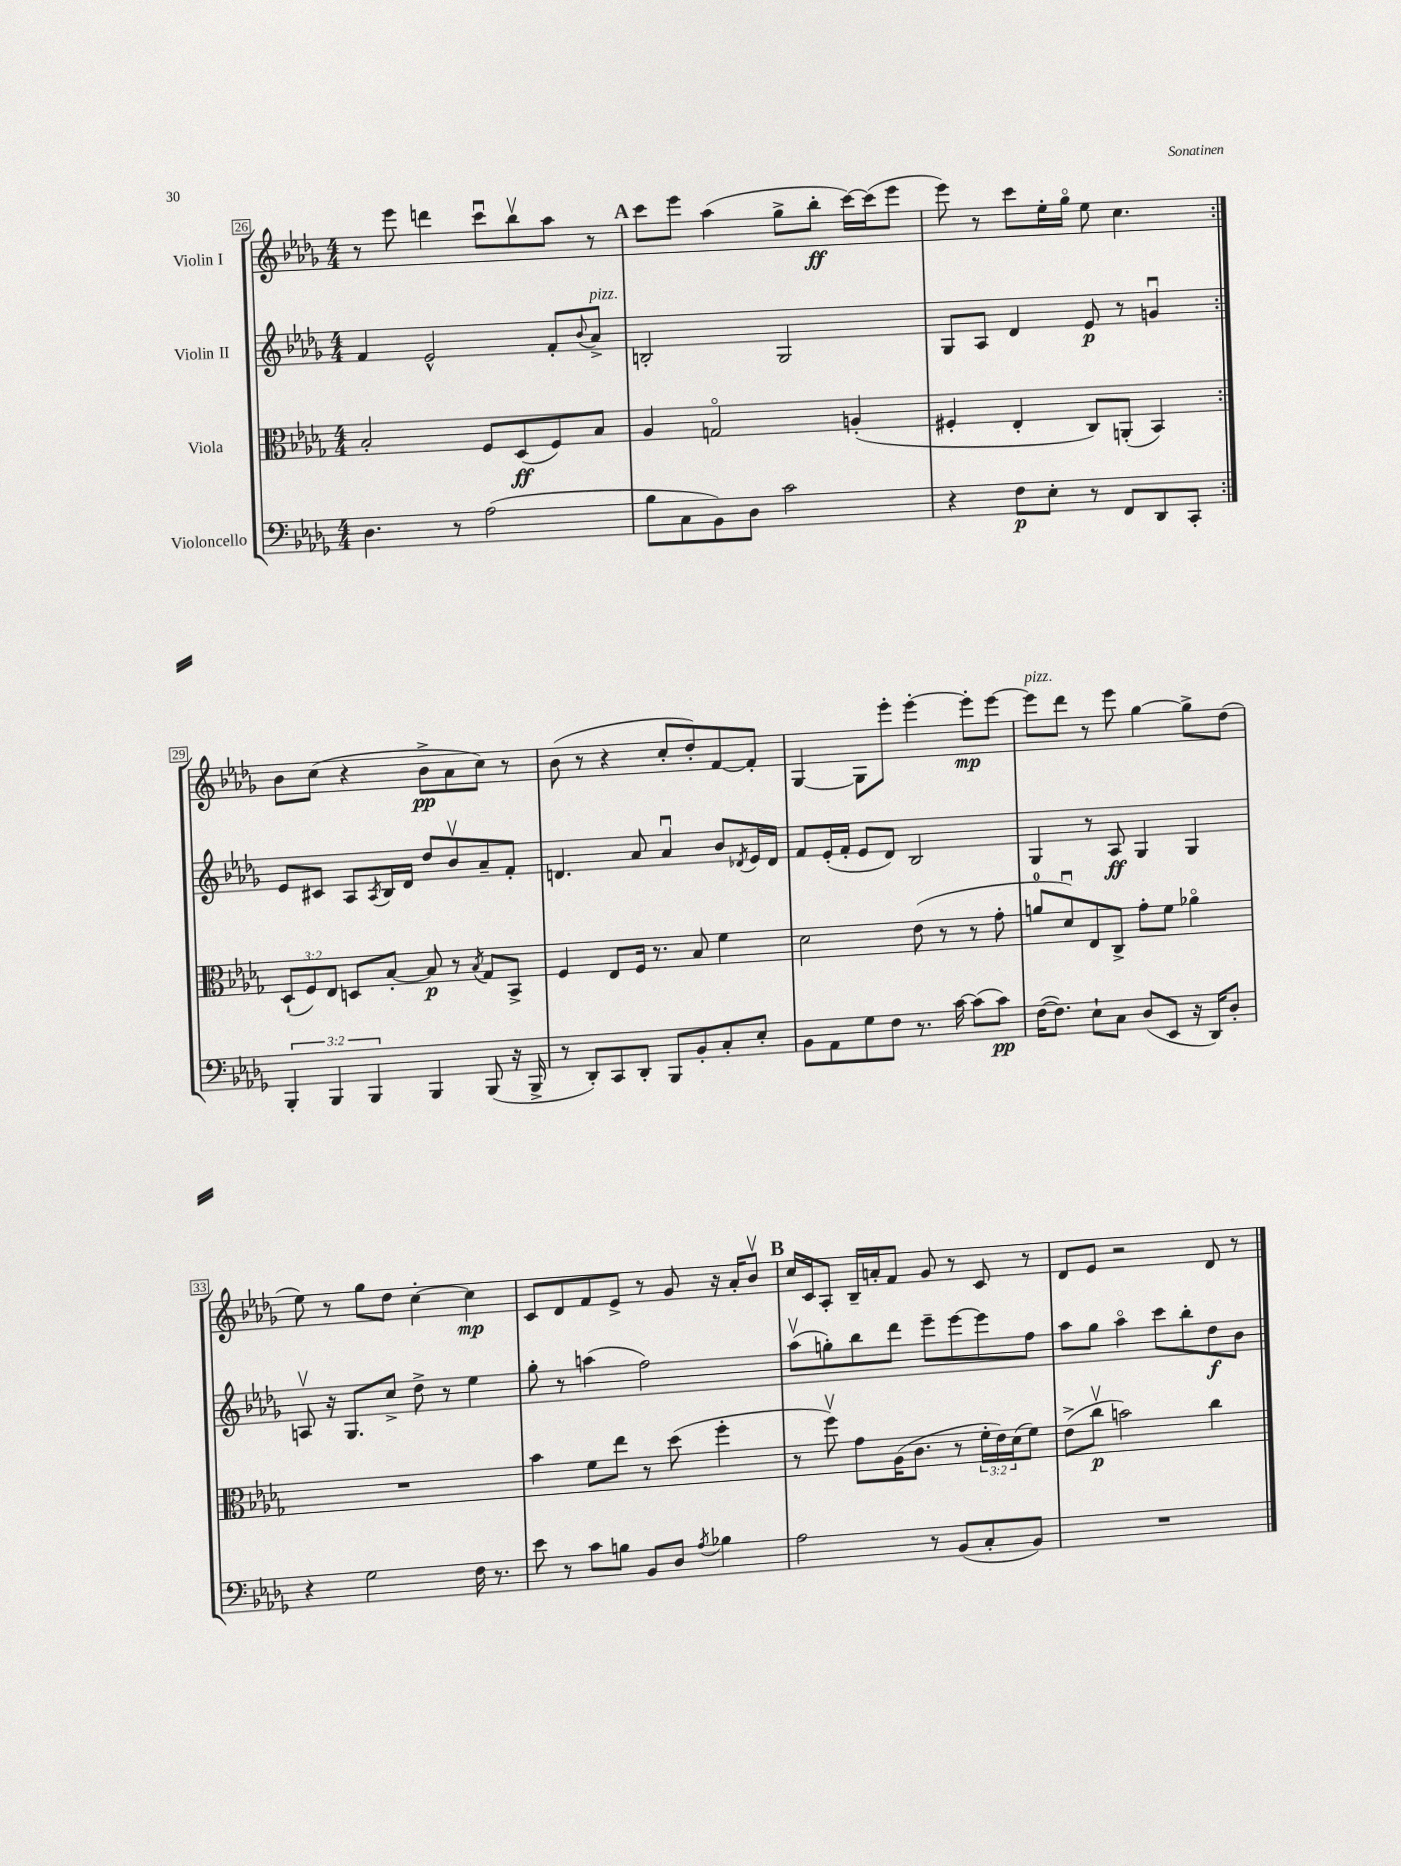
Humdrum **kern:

**kern	**dynam	**kern	**dynam	**kern	**dynam	**kern	**dynam
*part4	*part4	*part3	*part3	*part2	*part2	*part1	*part1
*staff4	*staff4	*staff3	*staff3	*staff2	*staff2	*staff1	*staff1
*I"Violoncello	*	*I"Viola	*	*I"Violin II	*	*I"Violin I	*
*clefF4	*	*clefC3	*	*clefG2	*	*clefG2	*
*k[b-e-a-d-g-]	*	*k[b-e-a-d-g-]	*	*k[b-e-a-d-g-]	*	*k[b-e-a-d-g-]	*
*M4/4	*	*M4/4	*	*M4/4	*	*M4/4	*
=26	=26	=26	=26	=26	=26	=26	=26
4.D-\	.	2B-'/	.	4f/	.	8r	.
.	.	.	.	.	.	8eee-\	.
.	.	.	.	2e-^^/	.	4dddn\	.
8r	.	.	.	.	.	.	.
(2A-\	.	8F/L	.	.	.	8cccu\L	.
.	.	(8D-/	ff	.	.	8bb-v\	.
.	.	8F/)	.	8f'/L	.	8aa-\J	.
.	.	.	.	8qqb-/	.	.	.
!	!	!	!	!LO:TX:a:i:t=pizz.	!	!	!
.	.	8B-/J	.	8a-^/J	.	8r	.
!!LO:REH:place=s1:t=A
=27	=27	=27	=27	=27	=27	=27	=27
8B-\L	.	4A-/	.	2Bn'/	.	8ccc\L	.
8C\	.	.	.	.	.	8eee-\J	.
8BB-\)	.	2Gn/	.	.	.	(4aa-\	.
8D-\J	.	.	.	.	.	.	.
2c\	.	.	.	2G-/	.	8gg-^\L	.
.	.	.	.	.	.	8bb-'\J	ff
.	.	(4An'/	.	.	.	[16ccc\LL)	.
.	.	.	.	.	.	(16ccc\J]	.
.	.	.	.	.	.	8eee-\J	.
=28	=28	=28	=28	=28	=28	=28	=28
4r	.	4F#X'/	.	8G-/L	.	8eee-\)	.
.	.	.	.	8A-/J	.	8r	.
8F\L	p	4E-'/	.	4d-/	.	8ccc\L	.
8E-'\J	.	.	.	.	.	16ee-'\L	.
.	.	.	.	.	.	16gg-\JJ	.
8r	.	8C/L)	.	8e-/	p	8ee-\	.
8FF/L	.	(8AAn'/J	.	8r	.	4.cc\	.
8DD-/	.	4BB-/)	.	4gnu/	.	.	.
8CC'/J	.	.	.	.	.	.	.
!!LO:LB:g=z
=29:|!	=29:|!	=29:|!	=29:|!	=29:|!	=29:|!	=29:|!	=29:|!
6BBB-'/	.	(12D-`/L	.	8e-/L	.	8b-\L	.
.	.	12F/)	.	.	.	.	.
.	.	.	.	8c#X/J	.	(8cc\J	.
6BBB-/	.	12E-/J	.	.	.	.	.
.	.	8Dn/L	.	8A-/L	.	4r	.
6BBB-/	.	.	.	.	.	.	.
.	.	.	.	8qA-/	.	.	.
.	.	[8B-'/J	.	16B-/L	.	.	.
.	.	.	.	16d-/JJ	.	.	.
4BBB-/	.	8B-/]	p	8dd-/L	.	8b-^\L	pp
.	.	8r	.	8b-v/	.	8a-\	.
.	.	8qB-/	.	.	.	.	.
(8BBB-/	.	8G-/L	.	8a-~/	.	8cc\J)	.
16r	.	8BB-^/J	.	8f'/J	.	8r	.
16BBB-^/	.	.	.	.	.	.	.
=30	=30	=30	=30	=30	=30	=30	=30
8r	.	4F/	.	4.dn/	.	(8b-\	.
8DD-'/L)	.	.	.	.	.	8r	.
8CC/	.	8E-/L	.	.	.	4r	.
8DD-'/J	.	16F/Jk	.	8a-/	.	.	.
.	.	8.r	.	.	.	.	.
8BBB-/L	.	.	.	4a-u/	.	8cc'/L	.
8BB-'/	.	8B-/	.	.	.	8dd-'/)	.
8C'/	.	4f\	.	8b-/L	.	[8f/	.
.	.	.	.	8qd-X/	.	.	.
8E-'/J	.	.	.	16e-/L	.	8f'/J]	.
.	.	.	.	16d-/JJ	.	.	.
=31	=31	=31	=31	=31	=31	=31	=31
8BB-\L	.	2d-\	.	8f/L	.	[4G-/	.
8AA-\	.	.	.	(16e-'/L	.	.	.
.	.	.	.	16f'/JJ	.	.	.
8G-\	.	.	.	8e-/L	.	8G-\L]	.
8F\J	.	.	.	8d-/J)	.	8eee-'\J	.
8.r	.	(8e-\	.	2B-/	.	[4eee-'\	.
.	.	8r	.	.	.	.	.
[16c\	.	.	.	.	.	.	.
(8c\L]	.	8r	.	.	.	8eee-'\L]	mp
8c\J)	pp	8g-'\	.	.	.	[8eee-\J	.
=32	=32	=32	=32	=32	=32	=32	=32
!	!	!	!	!	!	!LO:TX:a:i:t=pizz.	!
([16F\KL	.	8an/L	.	4G-/	.	8eee-\L]	.
8.F\J])	.	.	.	.	.	.	.
.	.	8d-u/)	.	.	.	8ddd-\J	.
8E-`\L	.	8E-/	.	8r	.	8r	.
8C\J	.	8C^/J	.	8A-/	ff	8eee-\	.
(8D-/L	.	8g-'\L	.	4G-/	.	[4gg-\	.
8EE-/J	.	8f\J	.	.	.	.	.
16r	.	4a-X\	.	4G-/	.	8gg-^\L]	.
16DD-/KL)	.	.	.	.	.	.	.
8D-'/J	.	.	.	.	.	(8dd-\J	.
!!LO:LB:g=z
=33	=33	=33	=33	=33	=33	=33	=33
4r	.	1r	.	8Anv/	.	8ee-\)	.
.	.	.	.	16r	.	8r	.
.	.	.	.	8.G-/L	.	.	.
2G-\	.	.	.	.	.	8gg-\L	.
.	.	.	.	8cc^/J	.	8dd-\J	.
.	.	.	.	8dd-^\	.	[4cc'\	.
.	.	.	.	8r	.	.	.
16F\	.	.	.	4ee-\	.	4cc\]	mp
8.r	.	.	.	.	.	.	.
=34	=34	=34	=34	=34	=34	=34	=34
8e-\	.	4b-\	.	8gg-'\	.	8c/L	.
8r	.	.	.	8r	.	8d-/	.
8c\L	.	8f\L	.	(4aan\	.	8f/	.
8Bn\J	.	8ee-\J	.	.	.	8e-^/J	.
8BB-/L	.	8r	.	2ff\)	.	8r	.
8D-/J	.	(8dd-\	.	.	.	8g-/	.
8qA-/	.	.	.	.	.	.	.
4B-X\	.	4ff'\	.	.	.	16r	.
.	.	.	.	.	.	16a-'/KL	.
.	.	.	.	.	.	8b-v/J	.
!!LO:REH:place=s1:t=B
=35	=35	=35	=35	=35	=35	=35	=35
2A-\	.	8r	.	(8aa-v\L	.	16cc/LL	.
.	.	.	.	.	.	16c/J	.
.	.	8ffv\)	.	8ggn'\)	.	8A-'/J	.
.	.	8g-\L	.	8bb-\	.	16B-~/LL	.
.	.	.	.	.	.	16an'/J	.
.	.	(16A-\K	.	8ddd-\J	.	8f/J	.
.	.	8.c\J	.	.	.	.	.
8r	.	.	.	8eee-~\L	.	8g-/	.
(8BB-/L	.	8r	.	[8eee-\	.	8r	.
8C'/	.	24f'\LL	.	8eee-\]	.	8c/	.
.	.	24e-\)	.	.	.	.	.
.	.	(24d-\J	.	.	.	.	.
8BB-/J)	.	8f\J)	.	8ff\J	.	8r	.
=36	=36	=36	=36	=36	=36	=36	=36
1r	.	(8e-^\L	.	8aa-\L	.	8d-/L	.
.	.	8ccv\J	p	8gg-\J	.	8e-/J	.
.	.	2bn\)	.	4aa-\	.	2r	.
.	.	.	.	8ccc\L	.	.	.
.	.	.	.	8bb-'\	.	.	.
.	.	4cc\	.	8dd-\	f	8d-/	.
.	.	.	.	8b-\J	.	8r	.
==	==	==	==	==	==	==	==
*-	*-	*-	*-	*-	*-	*-	*-
